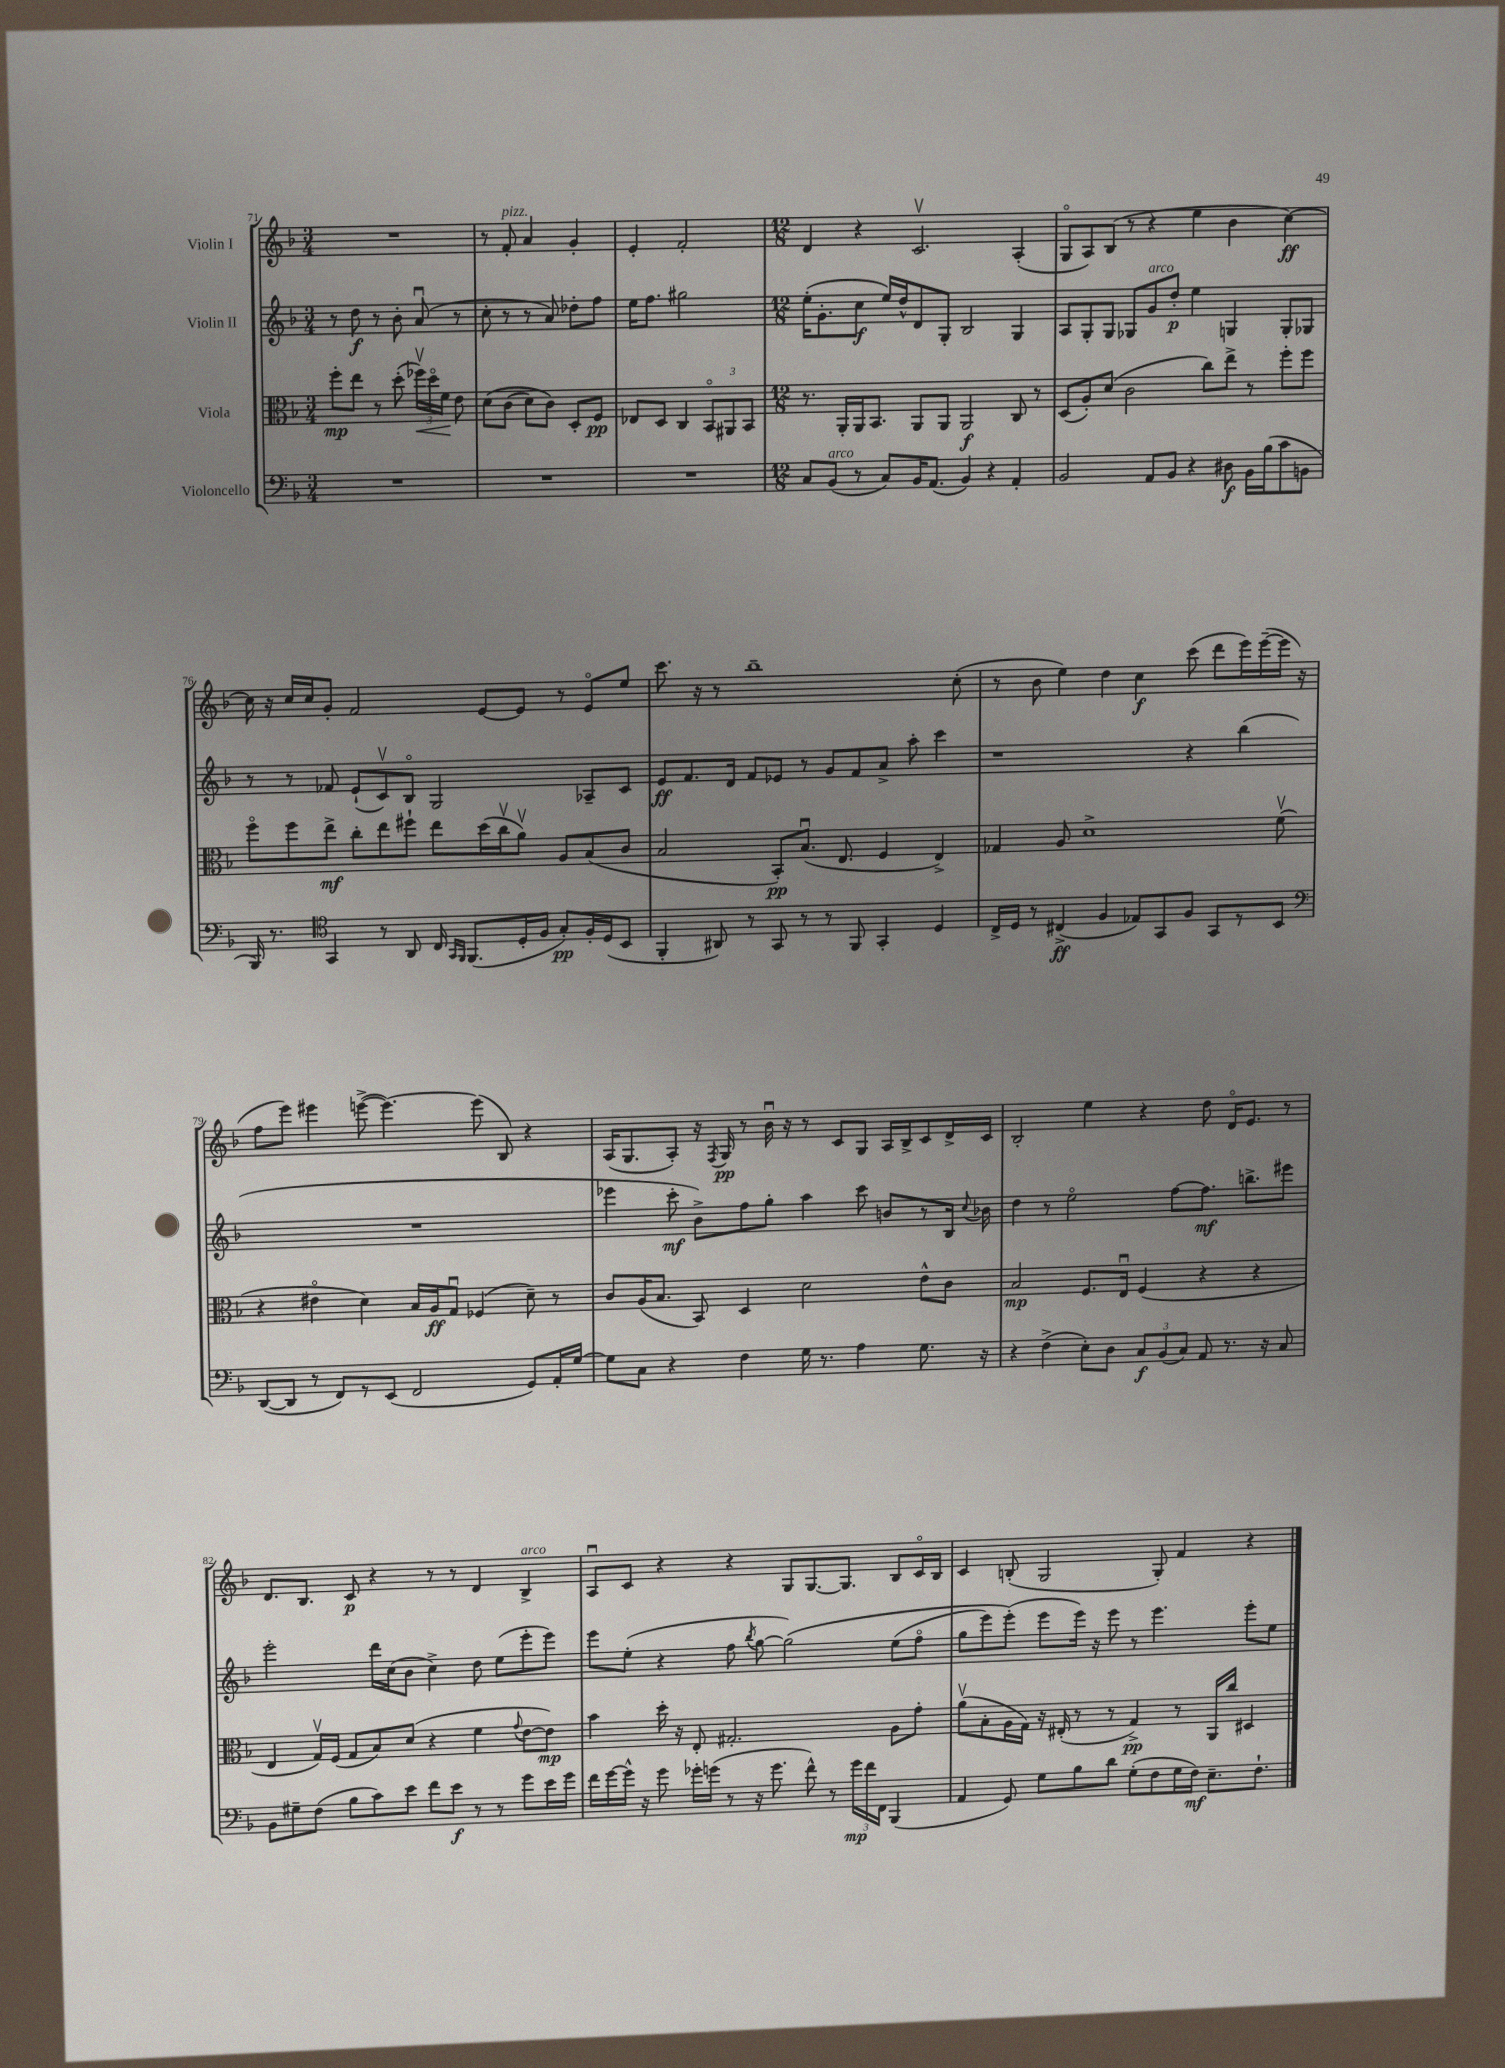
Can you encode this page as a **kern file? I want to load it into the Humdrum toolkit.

**kern	**dynam	**kern	**dynam	**kern	**dynam	**kern	**dynam
*part4	*part4	*part3	*part3	*part2	*part2	*part1	*part1
*staff4	*staff4	*staff3	*staff3	*staff2	*staff2	*staff1	*staff1
*I"Violoncello	*	*I"Viola	*	*I"Violin II	*	*I"Violin I	*
*clefF4	*	*clefC3	*	*clefG2	*	*clefG2	*
*k[b-]	*	*k[b-]	*	*k[b-]	*	*k[b-]	*
*M3/4	*	*M3/4	*	*M3/4	*	*M3/4	*
=71	=71	=71	=71	=71	=71	=71	=71
2.r	.	8ff'\L	mp	8r	.	2.r	.
.	.	8ee\J	.	8dd\	f	.	.
.	.	8r	.	8r	.	.	.
.	.	(8dd'\	.	8b-'\	.	.	.
!	!	!	!LO:HP:b	!	!	!	!
.	.	24ff-Xv\LL)	<	(8au/	.	.	.
.	.	24dd\	.	.	.	.	.
.	.	24f\JJ	.	.	.	.	.
.	.	8e\	[	8r	.	.	.
=72	=72	=72	=72	=72	=72	=72	=72
2.r	.	(8d\L	.	8cc'\	.	8r	.
!	!	!	!	!	!	!LO:TX:a:i:t=pizz.	!
.	.	(8c\J	.	8r	.	8f'/	.
.	.	8d\L)	.	8r	.	4a/	.
.	.	8c\J)	.	8a/)	.	.	.
.	.	8D'/L	.	8dd-X'\L	.	4g'/	.
.	.	8F/J	pp	8ff\J	.	.	.
=73	=73	=73	=73	=73	=73	=73	=73
2.r	.	8E-X/L	.	16ee\KL	.	4e'/	.
.	.	.	.	8.ff\J	.	.	.
.	.	8D/J	.	.	.	.	.
.	.	4C/	.	2gg#X\	.	2f'/	.
.	.	12BB-/L	.	.	.	.	.
.	.	12AA#X/	.	.	.	.	.
.	.	12BB-/J	.	.	.	.	.
=74	=74	=74	=74	=74	=74	=74	=74
*M12/8	*	*M12/8	*	*M12/8	*	*M12/8	*
8C/L	.	8.r	.	(16ee'\KL	.	4d/	.
.	.	.	.	8.g'\	.	.	.
!LO:TX:a:i:t=arco	!	!	!	!	!	!	!
(8BB-/J	.	.	.	.	.	.	.
.	.	16AA'/LL	.	.	.	.	.
8r	.	16AA/J	.	8cc\J	f	4r	.
.	.	8.BB-/J	.	.	.	.	.
8C/L)	.	.	.	16ee/LL)	.	.	.
.	.	.	.	16dd^^/J	.	.	.
16BB-/K	.	8AA/L	.	8d/	.	2.cv/	.
(8.AA/J	.	.	.	.	.	.	.
.	.	8AA/J	.	8G'/J	.	.	.
4BB-/)	.	2AA/	f	2B-/	.	.	.
4r	.	.	.	.	.	.	.
4AA'/	.	8C/	.	4G/	.	(4A'/	.
.	.	8r	.	.	.	.	.
=75	=75	=75	=75	=75	=75	=75	=75
2BB-/	.	(8D/L	.	8A/L	.	8G/L	.
.	.	8A'/)	.	8G'/	.	8A/)	.
.	.	(8d/J	.	8G/J	.	(8B-/J	.
.	.	2c\	.	8G-X/L	.	8r	.
!	!	!	!	!LO:TX:a:i:t=arco	!	!	!
8AA/L	.	.	.	8g/	.	4r	.
8BB-/J	.	.	.	8dd'/J	p	.	.
4r	.	.	.	4ee\	.	4ee\	.
.	.	8cc\L)	.	.	.	.	.
8D#X\	f	8ee^\J	.	4Gn/	.	4b-\	.
16BB-\LL	.	8r	.	.	.	.	.
(16B-\J	.	.	.	.	.	.	.
8c\	.	8ff'\L	.	8G'/L	.	[4cc\)	ff
8BBn\J	.	8ff\J	.	8G-X/J	.	.	.
!!LO:LB:g=z
=76	=76	=76	=76	=76	=76	=76	=76
16BBB-/)	.	8ff\L	.	8r	.	16cc\]	.
8.r	.	.	.	.	.	16r	.
.	.	8ff\	.	8r	.	16cc/LL	.
.	.	.	.	.	.	16cc/J	.
*clefC4	*	*	*	*	*	*	*
4GG/	.	8ee^\J	mf	8f-X/	.	8g'/J	.
.	.	8cc'\L	.	(8e`/L	.	2f/	.
8r	.	8ee\	.	8cv/)	.	.	.
8AA/	.	8ff#X`\J	.	8B-/J	.	.	.
16C/	.	8ee\L	.	2G/	.	.	.
16qqGG/LL	.	.	.	.	.	.	.
16qqFF/JJ	.	.	.	.	.	.	.
(8.FF/L	.	.	.	.	.	.	.
.	.	(16dd\L	.	.	.	[8e/L	.
.	.	16ccv\J	.	.	.	.	.
16D'/L	.	8av\J)	.	.	.	8e/J]	.
16F/JJ	.	.	.	.	.	.	.
8G'/L)	pp	8A/L	.	.	.	8r	.
16F'/L	.	(8B-/	.	8A-X~/L	.	8e/L	.
(16D/J	.	.	.	.	.	.	.
8BB-/J	.	8c/J	.	8c/J	.	8ee/J	.
=77	=77	=77	=77	=77	=77	=77	=77
4FF'/	.	2B-/	.	8e/L	ff	8.ccc\	.
.	.	.	.	8.f/	.	.	.
.	.	.	.	.	.	16r	.
8AA#X/)	.	.	.	.	.	8r	.
.	.	.	.	16d/Jk	.	.	.
8r	.	.	.	8f/L	.	1bb-~	.
8GG/	.	8BB-'/L)	pp	8e-X/J	.	.	.
8r	.	(8.B-u/J	.	8r	.	.	.
8r	.	.	.	8g/L	.	.	.
.	.	8.E/	.	.	.	.	.
8FF/	.	.	.	8f/	.	.	.
4GG'/	.	4F/	.	8a^/J	.	.	.
.	.	.	.	8aa'\	.	.	.
4D/	.	4E^/)	.	4ccc\	.	.	.
.	.	.	.	.	.	(8cc'\	.
=78	=78	=78	=78	=78	=78	=78	=78
16C^/LL	.	4G-X/	.	1r	.	8r	.
16D/JJ	.	.	.	.	.	.	.
8r	.	.	.	.	.	8b-\	.
(4C#X^/	ff	8A/	.	.	.	4ee\)	.
.	.	1d^	.	.	.	.	.
4F/	.	.	.	.	.	4dd\	.
8E-X/L)	.	.	.	.	.	4cc\	f
8GG/	.	.	.	.	.	.	.
8F/J	.	.	.	4r	.	(8ccc\	.
8GG/L	.	.	.	.	.	8ddd\L	.
8r	.	.	.	(4bb-\	.	16eee\L)	.
.	.	.	.	.	.	([16eee~\	.
8BB-/J	.	(8fv\	.	.	.	16eee\JJ]	.
.	.	.	.	.	.	16r	.
!!LO:LB:g=z
=79	=79	=79	=79	=79	=79	=79	=79
*clefF4	*	*	*	*	*	*	*
([8DD/L	.	4r	.	1.r	.	8ff\L	.
8DD/J]	.	.	.	.	.	8eee\J)	.
8r	.	4e#X\	.	.	.	4eee#X\	.
8FF/L)	.	.	.	.	.	.	.
8r	.	4d\)	.	.	.	([8eeen^\	.
(8EE/J	.	.	.	.	.	4.eee\_)	.
2FF/	.	16B-/LL	.	.	.	.	.
.	.	16A/J	ff	.	.	.	.
.	.	8Gu/J	.	.	.	.	.
.	.	(4F-X/	.	.	.	(8eee\]	.
.	.	.	.	.	.	8B-/)	.
8GG/L)	.	8d~\)	.	.	.	4r	.
16AA'/L	.	8r	.	.	.	.	.
[16G/JJ	.	.	.	.	.	.	.
=80	=80	=80	=80	=80	=80	=80	=80
8G\L]	.	8c/L	.	4eee-X\	.	(16A/KL	.
.	.	.	.	.	.	8.G/	.
8C\J	.	(16A/K	.	.	.	.	.
.	.	8.B-/J	.	.	.	.	.
4r	.	.	.	8ccc'\	mf	8A'/J)	.
.	.	8BB-/)	.	8b-^\L)	.	16r	.
.	.	.	.	.	.	8qF/	.
.	.	.	.	.	.	16G/	pp
4F\	.	4D/	.	8ff\	.	8r	.
.	.	.	.	8gg'\J	.	16b-u\	.
.	.	.	.	.	.	16r	.
16G\	.	2d\	.	4aa\	.	8r	.
8.r	.	.	.	.	.	.	.
.	.	.	.	.	.	8c/L	.
4A\	.	.	.	8ccc\	.	8G/J	.
.	.	.	.	8bn/L	.	16A/LL	.
.	.	.	.	.	.	16B-^/J	.
8.G\	.	8e^^\L	.	8r	.	8c/	.
.	.	8c\J	.	16B-/Jk	.	16d^/L	.
.	.	.	.	8qqcc/	.	.	.
16r	.	.	.	16b-X\	.	16c/JJ	.
=81	=81	=81	=81	=81	=81	=81	=81
4r	.	2B-/	mp	4dd\	.	2B-'/	.
(4F^\	.	.	.	8r	.	.	.
.	.	.	.	2ee\	.	.	.
8E'\L)	.	8.F/L	.	.	.	4ee\	.
8D\J	.	.	.	.	.	.	.
.	.	16Eu/Jk	.	.	.	.	.
12C/L	f	(4F/	.	.	.	4r	.
(12BB-/	.	.	.	.	.	.	.
.	.	.	.	[8ff\L	.	.	.
12C/J)	.	.	.	.	.	.	.
8AA/	.	4r	.	8.ff\J]	mf	8dd\	.
8.r	.	.	.	.	.	16d/KL	.
.	.	.	.	8.bbn^\L	.	8.e/J	.
.	.	4r	.	.	.	.	.
16r	.	.	.	.	.	.	.
8C/	.	.	.	8eee#X\J	.	8r	.
!!LO:LB:g=z
=82	=82	=82	=82	=82	=82	=82	=82
8BB-\L	.	4E/	.	2eee'\	.	8.d/L	.
8G#X~\	.	.	.	.	.	.	.
.	.	.	.	.	.	8.B-/J	.
(8F\J	.	16Gv/LL)	.	.	.	.	.
.	.	(16F/JJ	.	.	.	.	.
8B-\L	.	8G/L	.	.	.	8c/	p
8c\)	.	8B-/)	.	16ddd\LL	.	4r	.
.	.	.	.	(16cc\J	.	.	.
8e\J	.	(8d/J	.	8b-\J	.	.	.
8f\L	.	4r	.	4cc^\)	.	8r	.
8e\J	f	.	.	.	.	8r	.
8r	.	4f\	.	8dd\	.	4d/	.
8r	.	.	.	(8ee\L	.	.	.
.	.	8qqg/	.	.	.	.	.
!	!	!	!	!	!	!LO:TX:a:i:t=arco	!
8g\L	.	[8e\L	.	8eee'\	.	4B-^/	.
16e\L	.	8e\J])	mp	8eee\J)	.	.	.
16g\JJ	.	.	.	.	.	.	.
=83	=83	=83	=83	=83	=83	=83	=83
16f\LL	.	4b-\	.	8eee\L	.	8Au/L	.
[16g\	.	.	.	.	.	.	.
16g^^\JJ]	.	.	.	(8ee'\J	.	8c/J	.
16r	.	.	.	.	.	.	.
8g\	.	16dd'\	.	4r	.	4r	.
.	.	16r	.	.	.	.	.
16g-X'\LL	.	8E'/	.	.	.	.	.
(16gn\JJ	.	.	.	.	.	.	.
8r	.	2.G#X'/	.	8ff\	.	4r	.
.	.	.	.	8qbb-/	.	.	.
16r	.	.	.	[8gg\	.	.	.
8.g\	.	.	.	.	.	.	.
.	.	.	.	(2gg\])	.	8G/L	.
8f^^\)	.	.	.	.	.	[8.G/	.
8r	.	.	.	.	.	.	.
.	.	.	.	.	.	8.G/J]	.
24g\LL	mp	.	.	.	.	.	.
24f\	.	.	.	.	.	.	.
24FF\JJ	.	.	.	.	.	.	.
(4BBB-/	.	8A\L	.	(8ee\L	.	8B-/L	.
.	.	8g'\J	.	8ff\J	.	16c/L	.
.	.	.	.	.	.	16B-/JJ	.
=84	=84	=84	=84	=84	=84	=84	=84
4AA/	.	(8av\L	.	8gg\L	.	4c/	.
.	.	8B-'\	.	8eee\)	.	.	.
8GG/)	.	16A\L	.	(8eee'\J)	.	(8Bn'/	.
.	.	16G\JJ)	.	.	.	.	.
8G\L	.	16r	.	8eee\L	.	2G/	.
.	.	(16E#X'/	.	.	.	.	.
8B-\	.	8r	.	16eee\Jk)	.	.	.
.	.	.	.	16r	.	.	.
8d\J	.	8r	.	8eee\	.	.	.
(8G'\L	.	4G^/)	pp	8r	.	.	.
8F\	.	.	.	4.eee\	.	8G'/)	.
16G\L	.	8r	.	.	.	4f/	.
16F\JJ)	mf	.	.	.	.	.	.
8.E~\L	.	16AA/LL	.	.	.	.	.
.	.	16cc/JJ	.	.	.	.	.
.	.	4D#X/	.	8eee'\L	.	4r	.
8.F`\J	.	.	.	.	.	.	.
.	.	.	.	8ee\J	.	.	.
==	==	==	==	==	==	==	==
*-	*-	*-	*-	*-	*-	*-	*-
